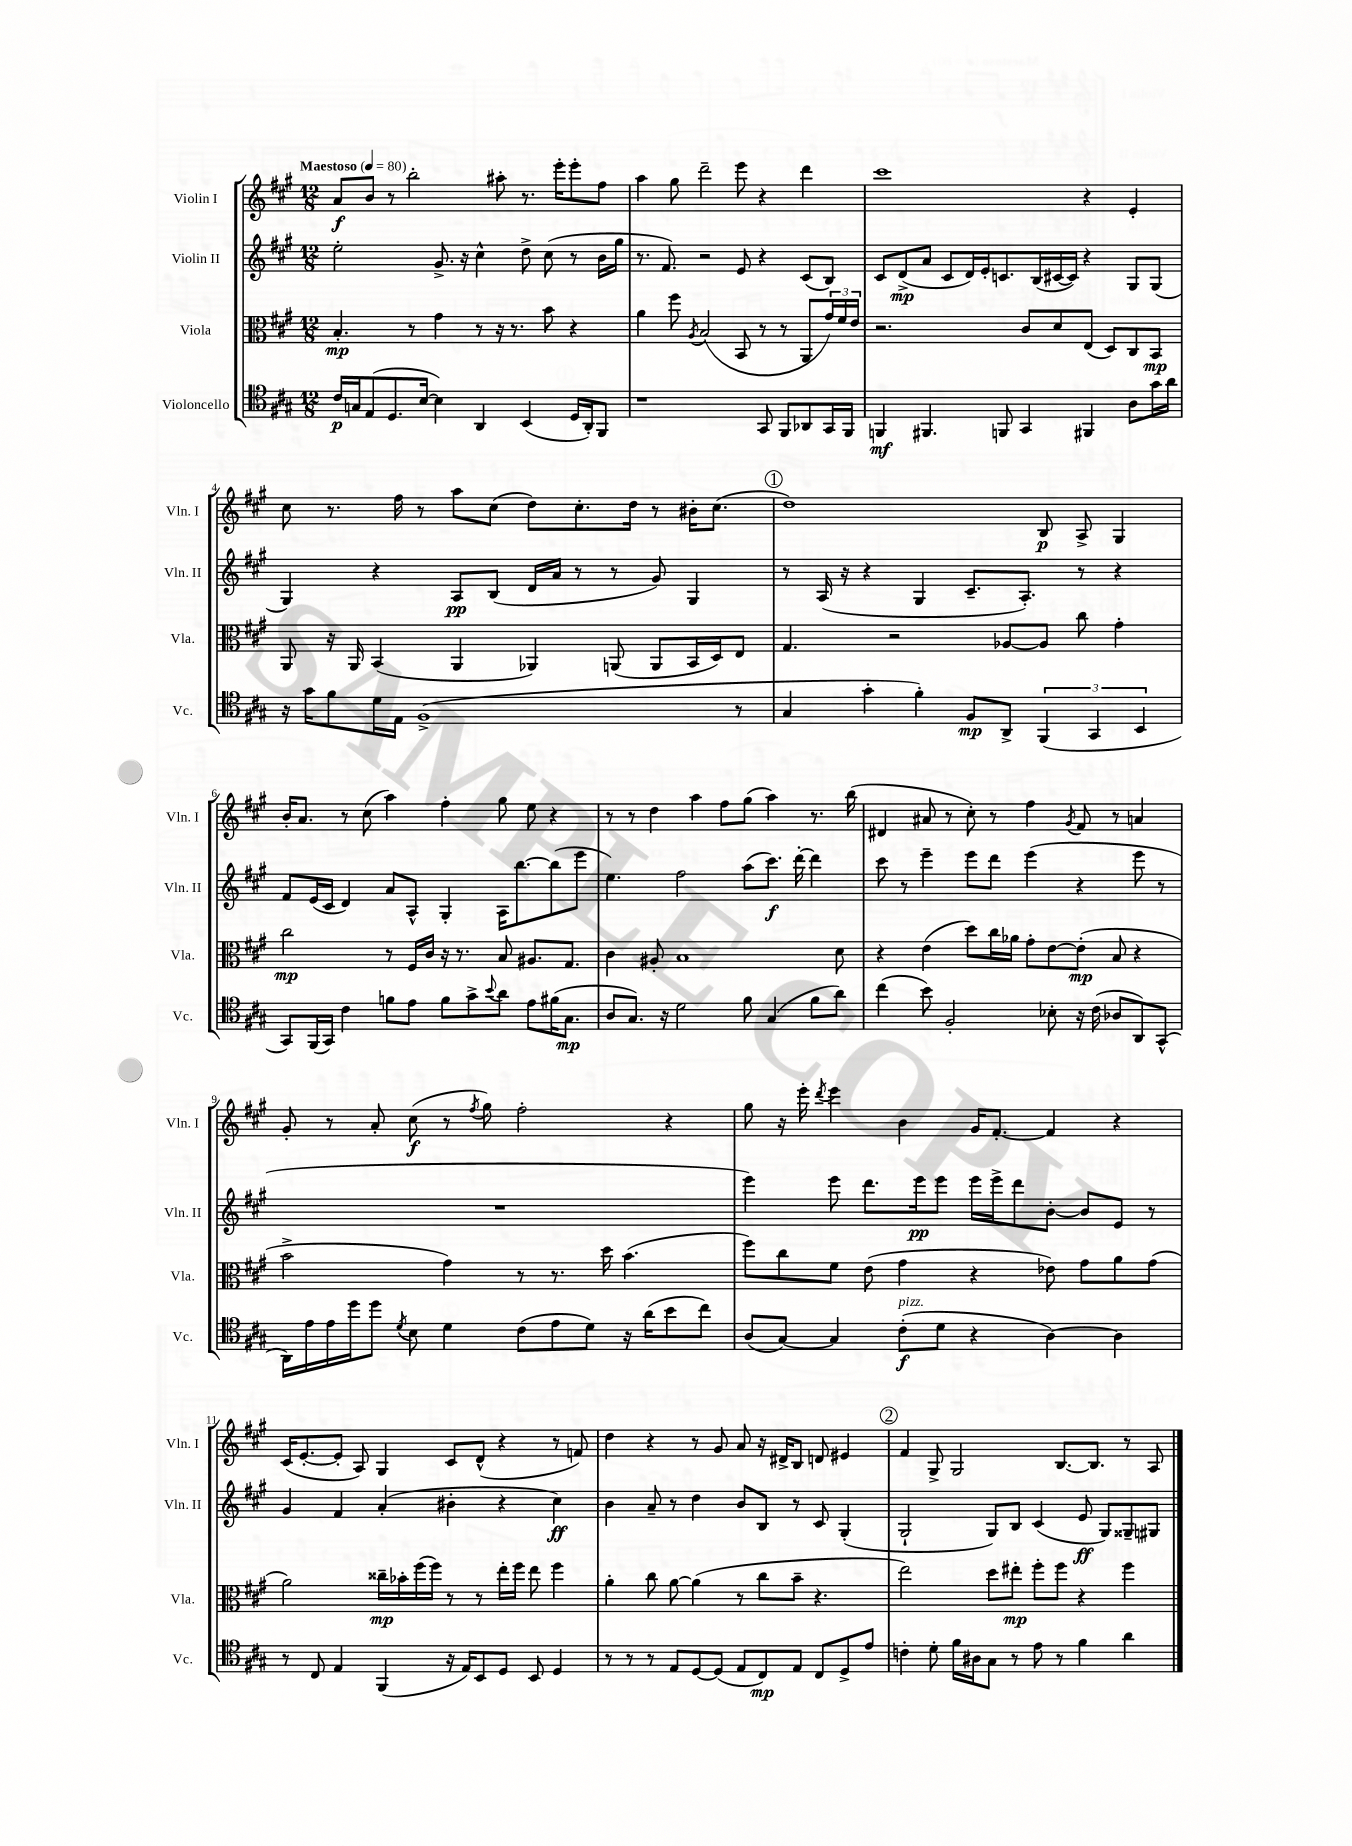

**kern	**dynam	**kern	**dynam	**kern	**dynam	**kern	**dynam
*part4	*part4	*part3	*part3	*part2	*part2	*part1	*part1
*staff4	*staff4	*staff3	*staff3	*staff2	*staff2	*staff1	*staff1
*I"Violoncello	*	*I"Viola	*	*I"Violin II	*	*I"Violin I	*
*I'Vc.	*	*I'Vla.	*	*I'Vln. II	*	*I'Vln. I	*
*clefC4	*	*clefC3	*	*clefG2	*	*clefG2	*
*k[f#c#g#]	*	*k[f#c#g#]	*	*k[f#c#g#]	*	*k[f#c#g#]	*
*M12/8	*	*M12/8	*	*M12/8	*	*M12/8	*
*MM80	*	*MM80	*	*MM80	*	*MM80	*
=1	=1	=1	=1	=1	=1	=1	=1
!	!	!	!	!	!	!LO:TX:a:B:t=Maestoso	!
16c#/LL	p	4.B'/	mp	2ee'\	.	8a/L	f
16Gn/J	.	.	.	.	.	.	.
(8E/	.	.	.	.	.	8b/J	.
8.D/	.	.	.	.	.	8r	.
.	.	8r	.	.	.	2bb'\	.
[16B/Jk	.	.	.	.	.	.	.
4B\])	.	4g#\	.	8.g#^/	.	.	.
.	.	.	.	16r	.	.	.
4AA/	.	8r	.	4cc#^^\	.	.	.
.	.	16r	.	.	.	8aa#X'\	.
.	.	8.r	.	.	.	.	.
(4BB/	.	.	.	8dd^\	.	8.r	.
.	.	8b\	.	(8cc#\	.	.	.
.	.	.	.	.	.	16eee'\KL	.
16D/LL	.	4r	.	8r	.	8eee'\	.
16AA'/J)	.	.	.	.	.	.	.
8FF#/J	.	.	.	16b\LL	.	8ff#\J	.
.	.	.	.	16gg#\JJ	.	.	.
=2	=2	=2	=2	=2	=2	=2	=2
1r	.	4a\	.	8.r	.	4aa\	.
.	.	.	.	8.f#/)	.	.	.
.	.	8ff#\	.	.	.	8gg#\	.
.	.	8qA/	.	.	.	.	.
.	.	(2B/	.	2r	.	2ddd~\	.
.	.	8BB/	.	8e/	.	8eee\	.
8GG#/	.	8r	.	4r	.	4r	.
8FF#/L	.	8r	.	.	.	.	.
8AA-X/	.	8AA/L	.	(8c#/L	.	4ddd\	.
16GG#/L	.	24g#/L)	.	8B/J)	.	.	.
.	.	24f#/	.	.	.	.	.
16FF#/JJ	.	.	.	.	.	.	.
.	.	24e/JJ	.	.	.	.	.
=3	=3	=3	=3	=3	=3	=3	=3
4FFn/	mf	2.r	.	8c#/L	.	1ccc#	.
.	.	.	.	(8d^/	mp	.	.
4.FF#X/	.	.	.	8a/J	.	.	.
.	.	.	.	8c#/L	.	.	.
.	.	.	.	16d/L)	.	.	.
.	.	.	.	16e'/J	.	.	.
8FFn/	.	.	.	8.cn/	.	.	.
4GG#/	.	8c#/L	.	.	.	.	.
.	.	.	.	(16B/L	.	.	.
.	.	8d/	.	[16c#X/	.	.	.
.	.	.	.	16c#/JJ])	.	.	.
4FF#X/	.	(8E/J	.	4r	.	4r	.
.	.	8D/L)	.	.	.	.	.
8A\L	.	8C#/	.	8G#/L	.	4e'/	.
16g#\L	.	8BB/J	mp	(8G#/J	.	.	.
16a\JJ	.	.	.	.	.	.	.
!!LO:LB:g=z
=4	=4	=4	=4	=4	=4	=4	=4
16r	.	8AA/	.	4G#/)	.	8cc#\	.
16g#\KL	.	.	.	.	.	.	.
8f#\	.	16r	.	.	.	8.r	.
.	.	16AA/	.	.	.	.	.
16d\L	.	(4BB/	.	4r	.	.	.
16E\JJ	.	.	.	.	.	16ff#\	.
(1F#^	.	.	.	.	.	8r	.
.	.	4AA/	.	8A/L	pp	8aa\L	.
.	.	.	.	(8B/J	.	(8cc#\J	.
.	.	4AA-X/)	.	16d/LL	.	8dd\L)	.
.	.	.	.	16a/JJ	.	.	.
.	.	.	.	8r	.	8.cc#'\	.
.	.	(8AAn/	.	8r	.	.	.
.	.	.	.	.	.	16dd\Jk	.
.	.	8AA/L	.	8g#/)	.	8r	.
.	.	16BB/L	.	4G#/	.	16b#X'\KL	.
.	.	16D/J)	.	.	.	(8.cc#\J	.
8r	.	8E/J	.	.	.	.	.
!!LO:REH:place=s1:t=1
=5	=5	=5	=5	=5	=5	=5	=5
4G#/	.	4.G#/	.	8r	.	1dd)	.
.	.	.	.	(16A/	.	.	.
.	.	.	.	16r	.	.	.
4g#'\	.	.	.	4r	.	.	.
.	.	2r	.	.	.	.	.
4f#'\)	.	.	.	4G#/	.	.	.
8F#/L	mp	.	.	8.c#~/L	.	.	.
8AA^/J	.	[8A-X/L	.	.	.	.	.
.	.	.	.	8.A'/J)	.	.	.
(6FF#/	.	8A-/J]	.	.	.	8B/	p
.	.	8cc#\	.	8r	.	8A^/	.
6GG#/	.	.	.	.	.	.	.
.	.	4g#'\	.	4r	.	4G#/	.
6BB/	.	.	.	.	.	.	.
!!LO:LB:g=z
=6	=6	=6	=6	=6	=6	=6	=6
8GG#/L)	.	2cc#\	mp	8f#/L	.	16b'/KL	.
.	.	.	.	.	.	8.a/J	.
(16FF#/L	.	.	.	(16e/L	.	.	.
16GG#/JJ)	.	.	.	16c#/JJ	.	.	.
4c#\	.	.	.	4d/)	.	8r	.
.	.	.	.	.	.	(8cc#\	.
8fn\L	.	8r	.	8a/L	.	4aa\)	.
8e\J	.	16F#/LL	.	8A^^/J	.	.	.
.	.	16c#/JJ	.	.	.	.	.
8f\L	.	16r	.	4G#'/	.	4ff#'\	.
.	.	8.r	.	.	.	.	.
8g#^\	.	.	.	.	.	.	.
8qqb/	.	.	.	.	.	.	.
8a\J	.	8B/	.	16A\KL	.	8gg#\	.
.	.	.	.	[8.bb\	.	.	.
8e\L	.	8.A#X/L	.	.	.	8ee\	.
(16f#X\K	.	.	.	(8bb\]	.	4r	.
8.G#\J	mp	8.G#/J	.	.	.	.	.
.	.	.	.	8eee\J	.	.	.
=7	=7	=7	=7	=7	=7	=7	=7
8A/L	.	4c#\	.	4.ee\)	.	8r	.
8.G#/J)	.	.	.	.	.	8r	.
.	.	8A#X'/	.	.	.	4dd\	.
16r	.	.	.	.	.	.	.
2d\	.	1B	.	2ff#\	.	.	.
.	.	.	.	.	.	4aa\	.
.	.	.	.	.	.	8ff#\L	.
8f#\	.	.	.	(8aa\L	.	(8gg#\J	.
(4G#/	.	.	.	8.ccc#\J)	f	4aa\)	.
.	.	.	.	[16ddd'\	.	.	.
8f#\L	.	.	.	4ddd\]	.	8.r	.
8a\J)	.	8d\	.	.	.	.	.
.	.	.	.	.	.	(16bb\	.
=8	=8	=8	=8	=8	=8	=8	=8
(4cc#\	.	4r	.	8ccc#\	.	4d#X/	.
.	.	.	.	8r	.	.	.
8b\)	.	(4e\	.	4eee~\	.	8a#X/	.
2F#'/	.	.	.	.	.	8r	.
.	.	8dd\L)	.	8eee\L	.	8cc#'\)	.
.	.	16cc#\L	.	8ddd\J	.	8r	.
.	.	16a-X\JJ	.	.	.	.	.
.	.	8g#'\L	.	(4eee\	.	4ff#\	.
8B-X'\	.	[8e\	.	.	.	.	.
.	.	.	.	.	.	8qg#/	.
16r	.	(8e'\J]	mp	4r	.	8f#/	.
(16c#\	.	.	.	.	.	.	.
8A-X/L	.	8B/	.	.	.	8r	.
8AA/)	.	4r	.	8eee\	.	4an/	.
(8GG#^^/J	.	.	.	8r	.	.	.
!!LO:LB:g=z
=9	=9	=9	=9	=9	=9	=9	=9
16AA\LL)	.	2b^\	.	1.r	.	8g#'/	.
16e\	.	.	.	.	.	.	.
16e\	.	.	.	.	.	8r	.
16dd\J	.	.	.	.	.	.	.
8dd\J	.	.	.	.	.	8a'/	.
8qd/	.	.	.	.	.	.	.
8B\	.	.	.	.	.	(8cc#\	f
4d\	.	4g#\)	.	.	.	8r	.
.	.	.	.	.	.	8qff#/	.
.	.	.	.	.	.	8gg#\)	.
(8c#\L	.	8r	.	.	.	2ff#'\	.
8e\	.	8.r	.	.	.	.	.
8d\J)	.	.	.	.	.	.	.
.	.	16dd\	.	.	.	.	.
16r	.	(4.b\	.	.	.	.	.
(16a\KL	.	.	.	.	.	.	.
8b\	.	.	.	.	.	4r	.
8cc#\J)	.	.	.	.	.	.	.
=10	=10	=10	=10	=10	=10	=10	=10
(8A/L	.	8ff#\L)	.	4eee\)	.	8gg#\	.
[8G#/J)	.	8cc#\	.	.	.	16r	.
.	.	.	.	.	.	16eee'\	.
.	.	.	.	.	.	8qddd/	.
4G#/]	.	8f#\J	.	8eee\	.	4eee\	.
.	.	(8e\	.	8.ddd\L	.	.	.
!LO:TX:a:i:t=pizz.	!	!	!	!	!	!	!
(8c#'\L	f	4g#\	.	.	.	4b\	.
.	.	.	.	16eee\k	pp	.	.
8d\J	.	.	.	8eee\J	.	.	.
4r	.	4r	.	16eee\LL	.	16g#/KL	.
.	.	.	.	16eee^\J	.	[8.f#'/J	.
.	.	.	.	8ddd\	.	.	.
[4A\)	.	8e-X\)	.	[8b'\J	.	4f#/]	.
.	.	8g#\L	.	8b/L]	.	.	.
4A\]	.	8a\	.	8e/J	.	4r	.
.	.	(8g#\J	.	8r	.	.	.
!!LO:LB:g=z
=11	=11	=11	=11	=11	=11	=11	=11
8r	.	2a\)	.	4g#/	.	(16c#/KL	.
.	.	.	.	.	.	[8.e'/	.
8C#/	.	.	.	.	.	.	.
4E/	.	.	.	4f#/	.	8e'/J]	.
.	.	.	.	.	.	8A/)	.
(4FF#/	.	16cc##X~\LL	mp	(4a'/	.	4G#/	.
.	.	16b-X'\	.	.	.	.	.
.	.	(16ff#\	.	.	.	.	.
.	.	16ff#\JJ)	.	.	.	.	.
16r	.	8r	.	4b#X'\	.	8c#/L	.
16E/KL)	.	.	.	.	.	.	.
8BB/	.	8r	.	.	.	(8d^^/J	.
8D/J	.	16ee'\LL	.	4r	.	4r	.
.	.	16ff#\JJ	.	.	.	.	.
8BB/	.	8ee\	.	.	.	.	.
4D/	.	4ff#\	.	4cc#\)	ff	8r	.
.	.	.	.	.	.	8fn/)	.
=12	=12	=12	=12	=12	=12	=12	=12
8r	.	4a'\	.	4b\	.	4dd\	.
8r	.	.	.	.	.	.	.
8r	.	8cc#\	.	8a~/	.	4r	.
8E/L	.	[8a\	.	8r	.	.	.
[8D/	.	(4a\]	.	4dd\	.	8r	.
(8D/J]	.	.	.	.	.	8g#/	.
8E/L	.	8r	.	8b/L	.	8a/	.
8C#/)	mp	8cc#\L	.	8B/J	.	16r	.
.	.	.	.	.	.	16d#X^/KL	.
8E/J	.	8b~\J	.	8r	.	8B/J	.
8C#/L	.	4.r	.	8c#/	.	8dn/	.
8D^/	.	.	.	(4G#'/	.	4e#X/	.
8e/J	.	.	.	.	.	.	.
!!LO:REH:place=s1:t=2
=13	=13	=13	=13	=13	=13	=13	=13
4cn'\	.	2ee\)	.	2G#`/	.	4f#/	.
8d'\	.	.	.	.	.	8G#^/	.
16f#\LL	.	.	.	.	.	2G#/	.
16A#X\J	.	.	.	.	.	.	.
8G#\J	.	8dd\L	.	8G#/L)	.	.	.
8r	.	8ee#X'\J	mp	8B/J	.	.	.
8e\	.	8ff#'\L	.	(4c#/	.	.	.
8r	.	8ff#\J	.	.	.	[8.B/L	.
4f#\	.	4r	.	8e/	ff	.	.
.	.	.	.	.	.	8.B/J]	.
.	.	.	.	8G#/L)	.	.	.
4a\	.	4ff#\	.	8G##X~/	.	8r	.
.	.	.	.	8G#X/J	.	8A/	.
==	==	==	==	==	==	==	==
*-	*-	*-	*-	*-	*-	*-	*-
